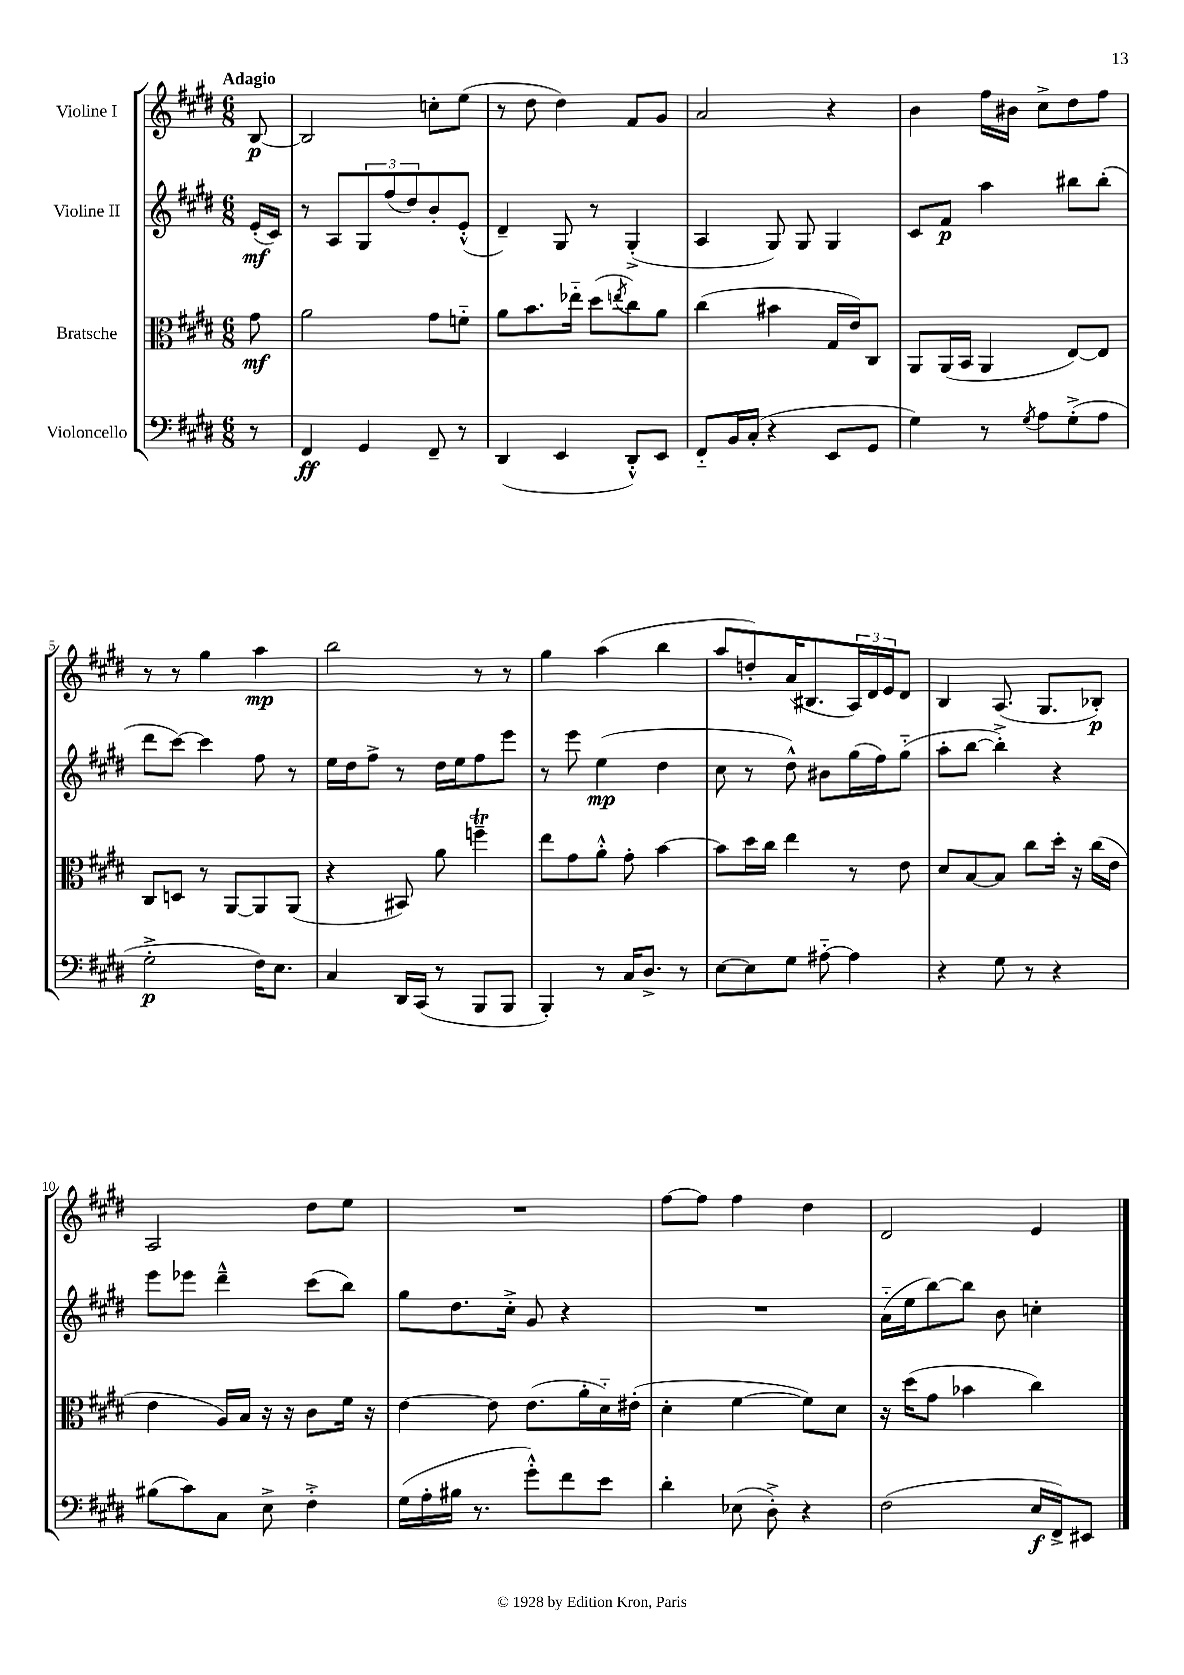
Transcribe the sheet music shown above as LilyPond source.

<<
\new StaffGroup <<
\new Staff = "s0" \with { instrumentName = "Violine I" } {
    \clef treble \key e \major \numericTimeSignature \time 6/8 \partial 8 \tempo "Adagio"
    b8~\p |
    b2 c''8-. e''8( |
    r8 dis''8 dis''4) fis'8 gis'8 |
    a'2 r4 |
    b'4 fis''16 bis'16 cis''8-> dis''8 fis''8 |
    r8 r8 gis''4 a''4\mp |
    b''2 r8 r8 |
    gis''4 a''4( b''4 |
    a''8 d''8-.) a'16( bis8. \tuplet 3/2 { a16) dis'16 e'16 } dis'8 |
    b4 a8.( gis8. bes8-.\p) |
    a2 dis''8 e''8 |
    R2. |
    fis''8~ fis''8 fis''4 dis''4 |
    dis'2 e'4 \bar "|." |
}
\new Staff = "s1" \with { instrumentName = "Violine II" } {
    \clef treble \key e \major \numericTimeSignature \time 6/8 \partial 8
    e'16-.\mf( cis'16) |
    r8 a8 \tuplet 3/2 { gis8 fis''8( dis''8) } b'8-. e'8-.-^( |
    dis'4--) gis8 r8 gis4-.->( |
    a4 gis8) gis8 gis4 |
    cis'8 fis'8\p a''4 bis''8 bis''8-.( |
    dis'''8 cis'''8~) cis'''4 fis''8 r8 |
    e''16 dis''16 fis''8-> r8 dis''16 e''16 fis''8 e'''8 |
    r8 e'''8 e''4\mp( dis''4 |
    cis''8 r8 dis''8-^) bis'8 gis''16( fis''16) gis''8-_( |
    a''8-. b''8~ b''4-.->) r4 |
    e'''8 ees'''8 dis'''4---^ cis'''8( b''8) |
    gis''8 dis''8. cis''16-.-> gis'8 r4 |
    R2. |
    a'16-_( e''16 b''8~) b''8 b'8 c''4-. \bar "|." |
}
\new Staff = "s2" \with { instrumentName = "Bratsche" } {
    \clef alto \key e \major \numericTimeSignature \time 6/8 \partial 8
    gis'8\mf |
    a'2 gis'8 f'8-_ |
    a'8 b'8. ees''16-_ dis''8( \acciaccatura { e''8 } cis''8) a'8 |
    cis''4( bis'4 gis16 e'16) cis8 |
    a,8 a,16( b,16 a,4 e8~) e8 |
    cis8 d8 r8 a,8~ a,8 a,8( |
    r4 bis,8) a'8 f''4--\trill |
    e''8 gis'8 a'8-.-^ gis'8-. b'4~ |
    b'8 dis''16 cis''16 e''4 r8 e'8 |
    dis'8 b8~ b8 cis''8 dis''16-. r16 cis''16( e'16 |
    e'4 a16) b16 r16 r16 cis'8 fis'16 r16 |
    e'4~ e'8 e'8.( a'16-. dis'16-_) eis'16-.( |
    dis'4-. fis'4~ fis'8) dis'8 |
    r16 dis''16( gis'8 bes'4 cis''4) \bar "|." |
}
\new Staff = "s3" \with { instrumentName = "Violoncello" } {
    \clef bass \key e \major \numericTimeSignature \time 6/8 \partial 8
    r8 |
    fis,4\ff gis,4 fis,8-- r8 |
    dis,4( e,4 dis,8-.-^) e,8 |
    fis,8-_ b,16 cis16-.( r4 e,8 gis,8 |
    gis4) r8 \acciaccatura { gis8 } a8 gis8-.->( a8 |
    gis2-.->\p fis16) e8. |
    cis4 dis,16 cis,16( r8 b,,8 b,,8 |
    b,,4-.) r8 cis16 dis8.-> r8 |
    e8~ e8 gis8 ais8~-_ ais4 |
    r4 gis8 r8 r4 |
    bis8( cis'8) cis8 e8-> fis4-.-> |
    gis16( a16-. bis16 r8. gis'8-.-^) fis'8 e'8 |
    dis'4-. ees8( dis8-.->) r4 |
    fis2( e16\f fis,16->) eis,8 \bar "|." |
}
>>
>>
